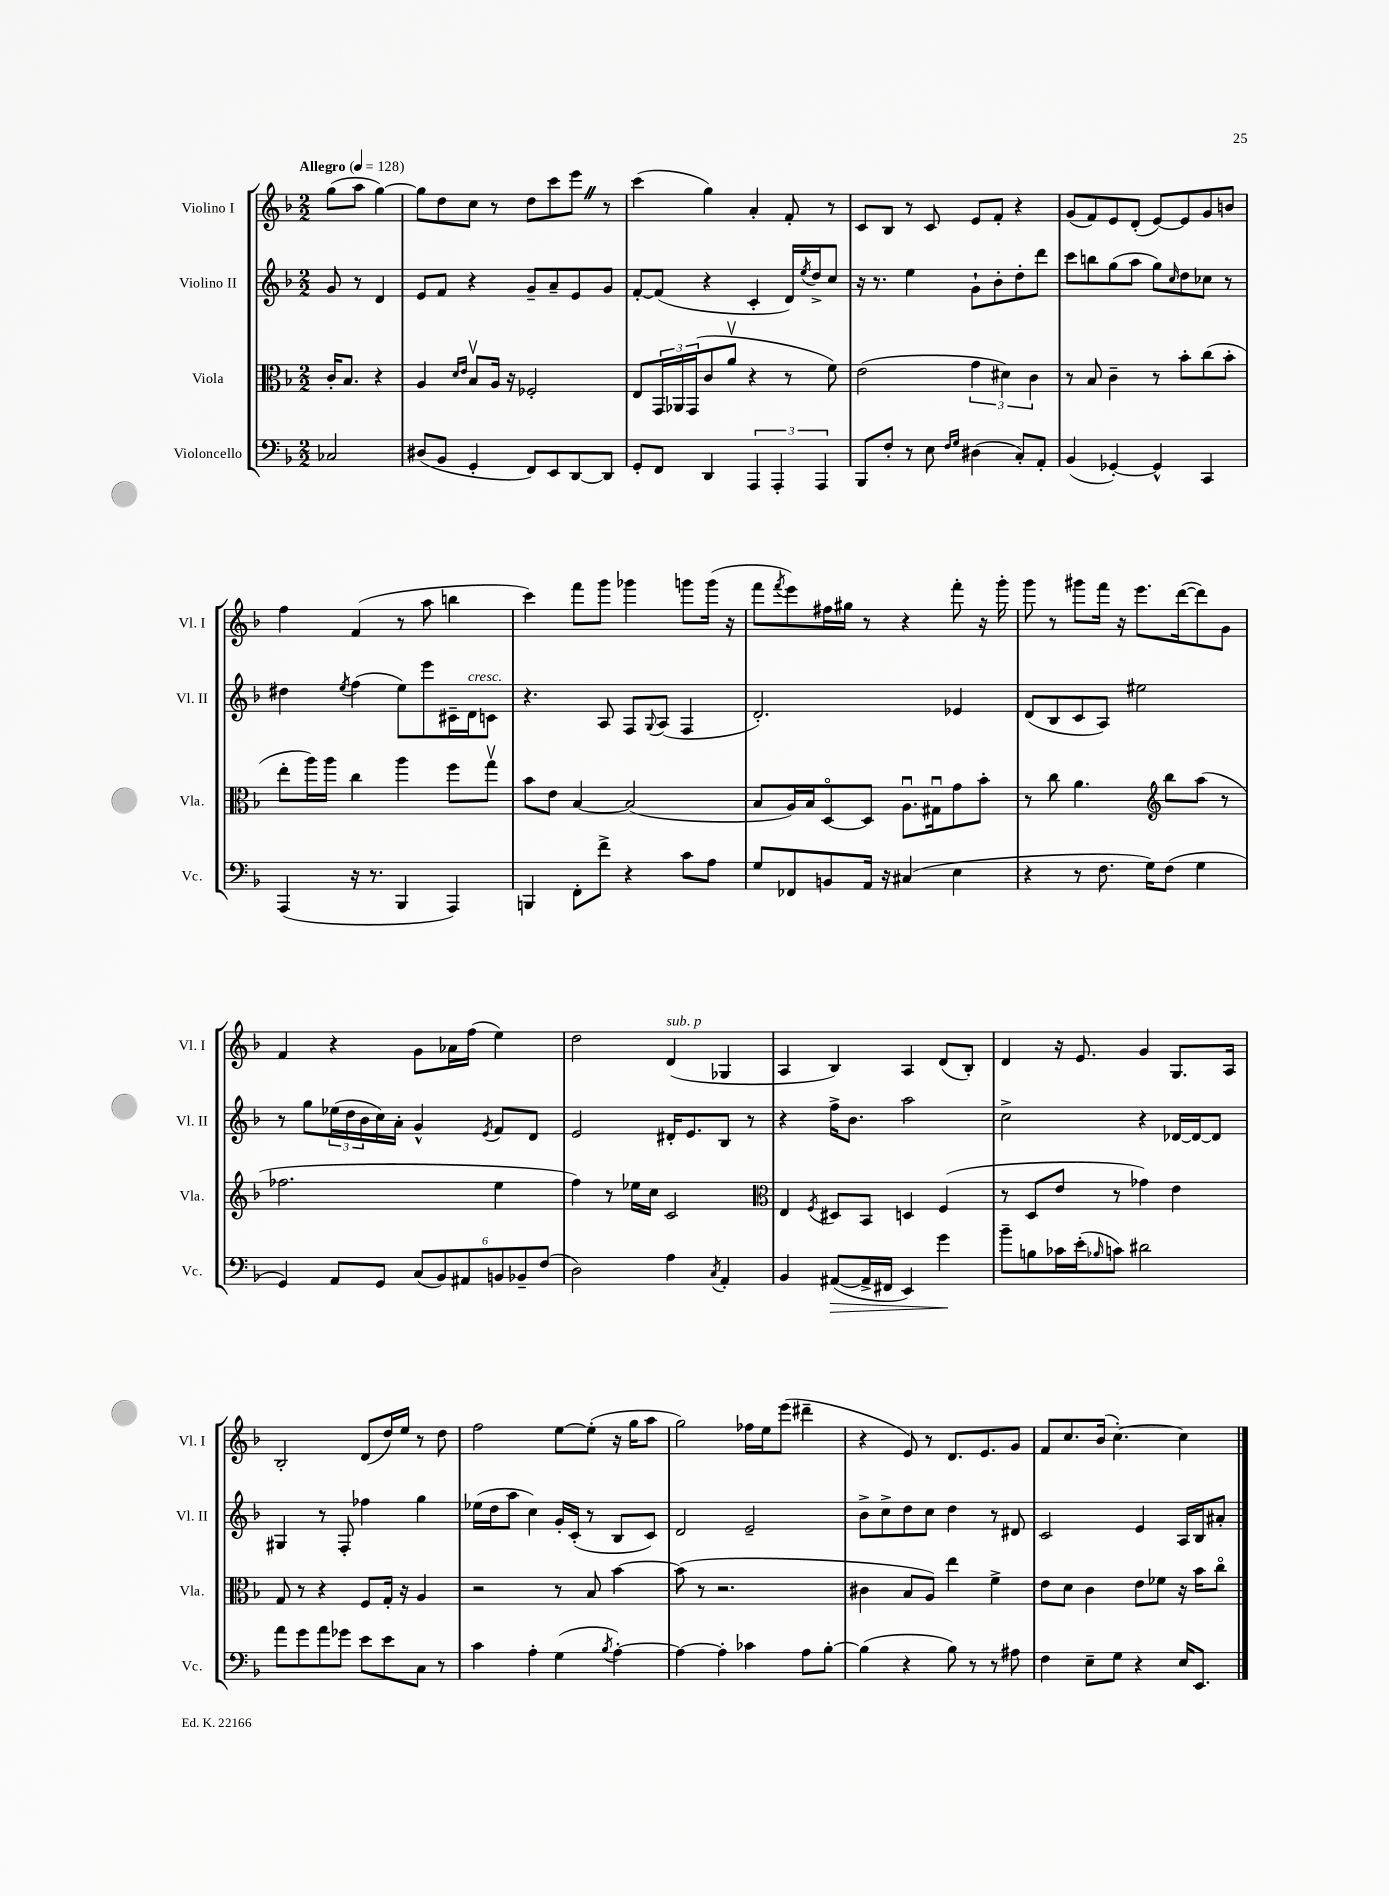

**kern	**kern	**kern	**kern
*staff4	*staff3	*staff2	*staff1
*clefF4	*clefC3	*clefG2	*clefG2
*k[b-]	*k[b-]	*k[b-]	*k[b-]
*M2/2	*M2/2	*M2/2	*M2/2
*MM128	*MM128	*MM128	*MM128
2C-/	16c'/LK	8g/	(8gg\L
.	8.B-/J	.	.
.	.	8r	8aa\J
.	4r	4d/	[4gg\)
=	=	=	=
(8D#/L	4A/	8e/L	8gg\]L
8BB-/J	.	8f/J	8dd\
.	16qqd/LL	.	.
.	16qqe/JJ	.	.
4GG'/	8B-v/L	4r	8cc\J
.	16A/Jk	.	8r
.	16r	.	.
8FF/L)	2F-'/	8g~/L	8dd\L
8EE/	.	8a~/	8ccc\
[8DD/	.	8e/	8eee\J
8DD/]J	.	8g/J	8r
=	=	=	=
8GG'/L	8E/L	[8f'/L	(4ccc\
8FF/J	24GG/L	(8f/]J	.
.	24AA-/	.	.
.	(24GG/J	.	.
4DD/	8c/	4r	4gg\)
.	8av/J	.	.
6AAA/	4r	4c'/	4a'/
6AAA'/	.	.	.
.	8r	16d/LL)	8f'/
.	.	8qee/	.
.	.	16dd^/J	.
6AAA/	.	.	.
.	8f\)	8cc/J	8r
=	=	=	=
8BBB-/L	(2e\	16r	8c/L
.	.	8.r	.
8F'/J	.	.	8B-/J
8r	.	4ee\	8r
8E\	.	.	8c/
16qqF/LL	.	.	.
16qqG/JJ	.	.	.
(4D#\	6g\	8g`\L	8e/L
.	.	8b-'\	8f'/J
.	6d#\)	.	.
8C'/L)	.	8dd'\	4r
.	6c\	.	.
8AA'/J	.	8ddd\J	.
=	=	=	=
(4BB-/	8r	8ccc\L	(8g/L
.	8B-/	8bb\	8f/)
[4GG-'/)	4c~\	(8gg\	8e/
.	.	8aa\J	(8d'/J
4GG-^^/]	8r	8gg\L)	[8e/L)
.	.	16qqcc/	.
.	8b-'\L	8dd\	8e/]
4CC/	(8cc\	8cc-\J	8g/
.	8b-'\J	8r	8b/J
=	=	=	=
(4AAA/	8ee'\L	4dd#\	4ff\
.	16aa\L)	.	.
.	16aa\JJ	.	.
.	.	8qee/	.
16r	4cc\	(4ff\	(4f/
8.r	.	.	.
4BBB-/	4aa\	8ee\L)	8r
.	.	8eee\	8aa\
4AAA/)	8ff\L	16c#~\L	4bb\
.	.	16d\J	.
.	8ggv\J	8c\J	.
=	=	=	=
4BBB/	8b-\L	4.r	4ccc\)
.	8e\J	.	.
8FF'\L	[4B-/	.	8fff\L
8f^\J	.	8A/	8ggg\J
4r	(2B-/]	8F/L	4ggg-\
.	.	8qqG/	.
.	.	(8A/J	.
8c\L	.	4F/	8ggg\L
8A\J	.	.	(16ggg\Jk
.	.	.	16r
=	=	=	=
8G/L	8B-/L	2.d'/)	8fff\L
.	.	.	8qfff/
8FF-/	16A/L)	.	8eee\)
.	16B-/J	.	.
8BB/	[8Do/	.	16ff#\L
.	.	.	16gg#\JJ
16AA/Jk	8D/]J	.	8r
16r	.	.	.
(4C#/	8.Au\L	.	4r
.	16G#u\k	.	.
4E\	8g\	4e-/	8fff'\
.	8b-'\J	.	16r
.	.	.	16ggg'\
=	=	=	=
4r	8r	(8d/L	8ggg\
.	8cc\	8B-/	8r
8r	4.a\	8c/	8ggg#\L
8.F\	.	8A/J)	16fff\Jk
.	.	.	16r
.	.	2ee#\	8.eee\L
16G\LK)	.	.	.
*	*clefG2	*	*
(8F\J	8bb-\L	.	.
.	.	.	([16ddd\k
4G\	(8aa\J	.	8ddd\])
.	8r	.	8g\J
=	=	=	=
4GG/)	2.ff-\	8r	4f/
.	.	8gg\L	.
8AA/L	.	(24ee-\L	4r
.	.	24dd\	.
.	.	24b-\	.
8GG/J	.	16cc\)	.
.	.	16a'\JJ	.
(12C/L	.	4g^^/	8g\L
12BB-/)	.	.	.
.	.	.	16a-\L
12AA#/	.	.	.
.	.	.	(16ff\JJ
.	.	8qe/	.
12BB/	4ee\	8f/L	4ee\)
12BB-~/	.	.	.
.	.	8d/J	.
(12F/J	.	.	.
=	=	=	=
2D\)	4ff\)	2e/	2dd\
.	8r	.	.
.	16ee-\LL	.	.
.	16cc\JJ	.	.
4A\	2c/	16d#'/LK	(4d/
.	.	8.e/	.
8qC/	.	.	.
4AA'/	.	8B-/J	4G-/
.	.	8r	.
=	=	=	=
*	*clefC3	*	*
4BB-/	4E/	4r	4A/
.	8qF/	.	.
([8AA#/L	8D#/L	16ff^\LK	4B-/)
.	.	8.b-\J	.
16AA#^/]L	8BB-/J	.	.
16FF#/JJ	.	.	.
4EE/)	4D/	2aa\	4A/
4g\	(4F/	.	(8d/L
.	.	.	8B-'/J)
=	=	=	=
8b-~\L	8r	2cc^\	4d/
8B\	8D/L	.	.
16c-\L	8e/J	.	16r
(16e'\J	.	.	8.e/
16qqB-/	.	.	.
8c\J)	8r	.	.
2d#\	4g-\)	4r	4g/
.	4e\	[16d-/LL	8.G/L
.	.	16d-/_J	.
.	.	8d-/]J	.
.	.	.	16A/Jk
=	=	=	=
8a\L	8G/	4G#/	2B-'/
8g\	8r	.	.
8a\	4r	8r	.
8g-\J	.	8F'/	.
8e\L	8F/L	4ff-\	(8d/L
8e\	16G'/Jk	.	16dd/L)
.	16r	.	16ee/JJ
8C\J	4A/	4gg\	8r
8r	.	.	8dd\
=	=	=	=
4c\	2r	(16ee-\LL	2ff\
.	.	16dd\J	.
.	.	8aa\J	.
4A'\	.	4cc\)	.
(4G\	8r	16g'/LL	[8ee\L
.	.	(16c'/JJ	.
.	8B-/	8r	(8ee'\]J
8qB-/	.	.	.
[4A'\)	[4b-\	8B-/L	16r
.	.	.	16gg\LK
.	.	8c/J)	8aa\J
=	=	=	=
4A\_	(8b-\]	2d/	2gg\)
.	8r	.	.
4A'\]	2.r	.	.
4c-\	.	2e~/	16ff-\LL
.	.	.	16ee\J
.	.	.	(8eee\J
8A\L	.	.	4ddd#~\
[8B-'\J	.	.	.
=	=	=	=
(4B-\]	4c#\	8b-^\L	4r
.	.	8cc^\	.
4r	8B-/L	8dd\	8e/)
.	8A/J)	8cc\J	8r
8B-\)	4ee\	4dd\	8.d/L
8r	.	.	.
.	.	.	8.e/
8r	4f^\	8r	.
8A#\	.	8d#/	8g/J
=	=	=	=
4F\	8e\L	2c/	8f/L
.	8d\J	.	8.cc/
8E~\L	4c\	.	.
.	.	.	(16b-/Jk
8G\J	.	.	[4.cc'\)
4r	8e\L	4e/	.
.	8f-\J	.	.
16E/LK	16r	16A/LL	4cc\]
8.EE/J	16b-\LK	16B-/J	.
.	8cco\J	8a#'/J	.
==	==	==	==
*-	*-	*-	*-
